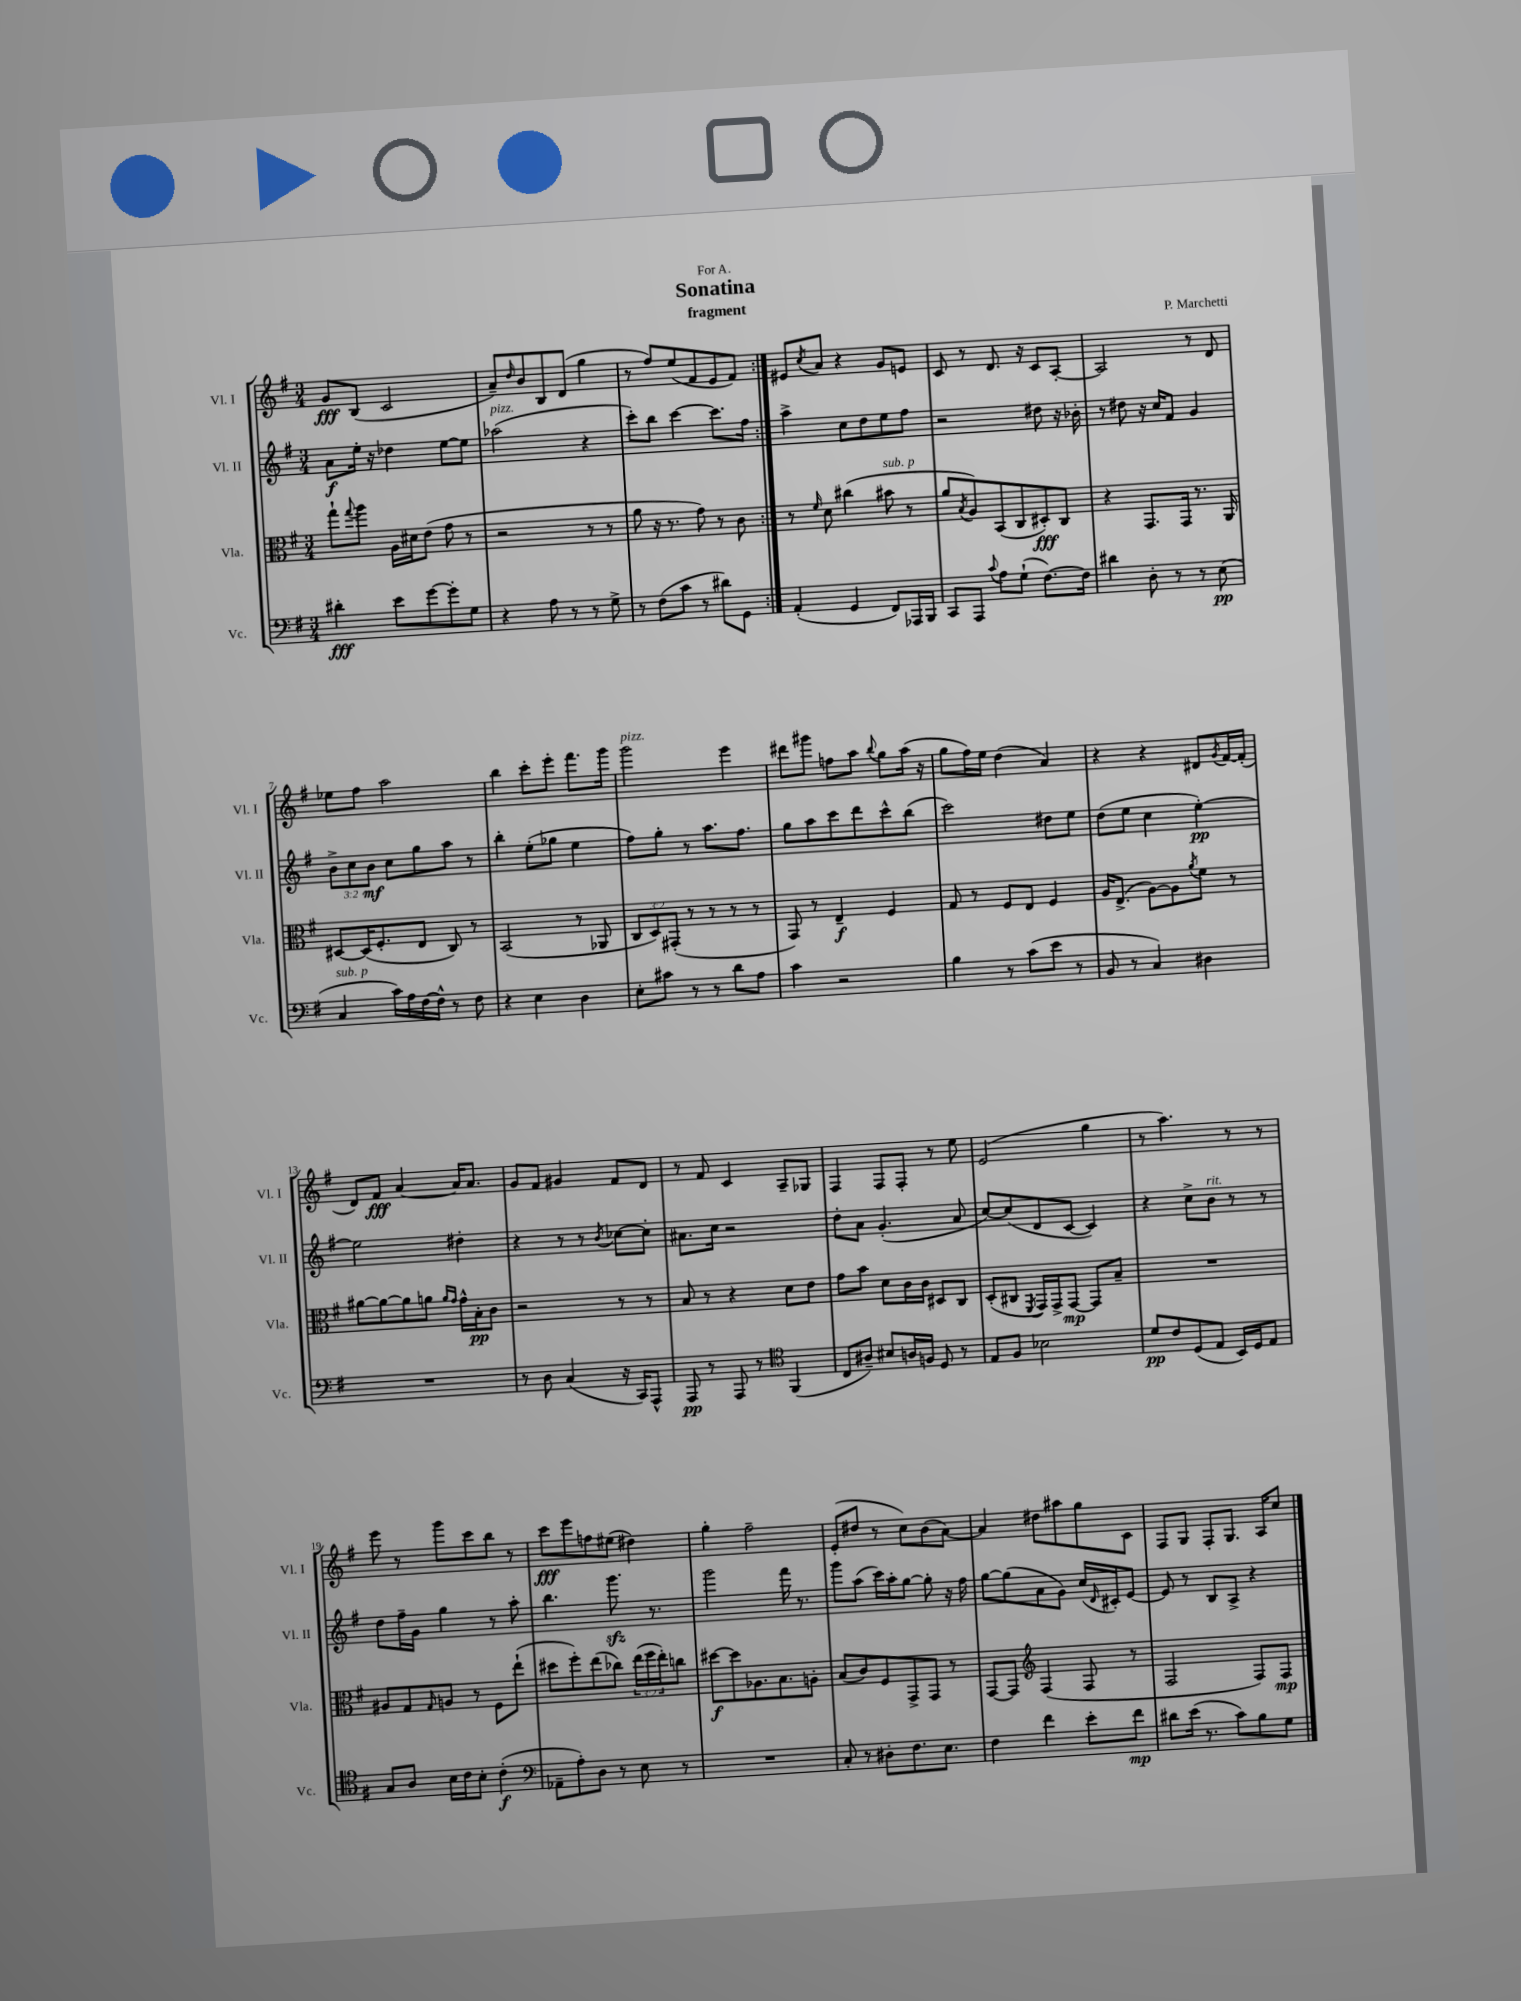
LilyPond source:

\header { title = "Sonatina" composer = "P. Marchetti" subtitle = "fragment" dedication = "For A." }
<<
\new StaffGroup <<
\new Staff = "s0" \with { instrumentName = "Vl. I" shortInstrumentName = "Vl. I" } {
    \clef treble \key g \major \numericTimeSignature \time 3/4
    \repeat volta 2 { g'8\fff b8( c'2 |
    a'8--) \grace { d''16 } b'8 b8 d'8( g''4 |
    r8 fis''8) e''8( fis'8 e'8 fis'8) | }
    eis'8 \acciaccatura { c''8 } a'8 r4 g'8 e'8 |
    c'8 r8 d'8. r16 c'8 a8~-. |
    a2 r8 d'8 |
    ees''8 fis''8 a''2 |
    b''4 c'''8-. e'''8-. fis'''8. g'''16 |
    g'''2^\markup { \italic "pizz." } e'''4 |
    dis'''8 gis'''8 f''8 a''8 \appoggiatura { b''8 } g''8 a''16( r16 |
    g''8 fis''16) e''16 d''4( a'4) |
    r4 r4 dis'8 \acciaccatura { g'8 } fis'16~ fis'16-.( |
    d'8) fis'8\fff a'4~ a'16 a'8. |
    g'8 fis'8 gis'4 fis'8 d'8 |
    r8 fis'8 c'4 a8-- ges8 |
    fis4 fis8 fis8-. r8 e''8 |
    e'2( g''4 |
    r8 a''4.) r8 r8 |
    e'''8 r8 g'''8 c'''8 b''8 r8 |
    c'''8\fff e'''8 f''8 eis''8( dis''4) |
    g''4-. fis''2-- |
    e'8-.( dis''8 r8 c''8) b'8( a'8~) |
    a'4 dis''8 ais''8 g''8 c'8 |
    fis8 g8 fis8-. g8. a16 c''8 \bar "|." |
}
\new Staff = "s1" \with { instrumentName = "Vl. II" shortInstrumentName = "Vl. II" } {
    \clef treble \key g \major \numericTimeSignature \time 3/4 \override Staff.TupletNumber.text = #tuplet-number::calc-fraction-text
    \repeat volta 2 { a'8\f e''16-. r16 des''4 e''8~ e''8 |
    aes''2^\markup { \italic "pizz." }( r4 |
    c'''8-.) b''8 c'''4~ c'''8. fis''16 | }
    a''4-> c''8 d''8 e''8 fis''8 |
    r2 dis''8 r16 bes'16-. |
    r8 dis''8 r16 c''16 fis'8 g'4 |
    \tuplet 3/2 { b'8-> c''8 b'8\mf } c''8 g''8 a''8 r8 |
    b''4-. e''8-.( ges''8 e''4 |
    fis''8) g''8-. r8 a''8. fis''8. |
    g''8 a''8 c'''8 d'''8 c'''8-^ b''8( |
    c'''2) dis''8 e''8 |
    d''8( e''8 c''4 e''4~-.\pp) |
    e''2 dis''4-. |
    r4 r8 r8 \acciaccatura { b'8 } ces''8~ ces''8-. |
    ais'8. c''16 r2 |
    d''8-. a'8 g'4.-.( a'8 |
    c''8~) c''8( d'8 c'8~ c'4) |
    r4 c''8-> b'8^\markup { \italic "rit." } r8 r8 |
    d''8 fis''16-- g'16 g''4 r8 a''8-. |
    b''4. g'''8.\sfz r8. |
    g'''2 fis'''16 r8. |
    g'''8 a''8( c'''16) a''16-. g''8~ g''8-. r16 fis''16 |
    g''8~ g''8( a'8 g'8) c''16( \grace { d'16 } cis'16-.) e'8~ |
    e'8 r8 b8 a8-> r4 \bar "|." |
}
\new Staff = "s2" \with { instrumentName = "Vla." shortInstrumentName = "Vla." } {
    \clef alto \key g \major \numericTimeSignature \time 3/4 \override Staff.TupletNumber.text = #tuplet-number::calc-fraction-text
    \repeat volta 2 { g''8-! \appoggiatura { g''8 } a''8 a16 dis'16 e'8( g'8 r8 |
    r2 r8 r8 |
    a'8 r16 r8. g'8) r8 c'8 | }
    r8 \grace { fis'16 } d'8 cis''4( bis'8^\markup { \italic "sub. p" } r8 |
    a'8 \acciaccatura { b8 } a8) b,8( c8 dis8-.\fff) c8 |
    r4 g,8. g,16 r8. a,16 |
    dis8~ dis16( fis8.-. e8 c8) r8 |
    b,2( r8 aes,8 |
    \tuplet 3/2 { c8 d8) gis,8-.( } r8 r8 r8 r8 |
    g,8) r8 e4--\f fis4 |
    g8 r8 fis8 e8 fis4 |
    a16 e8.->( a8~) a8 \acciaccatura { a'8 } fis'8 r8 |
    ais'8~ ais'8~ ais'8 a'8 \grace { a'16 g'16 } g'16-^ b16-.\pp c'8 |
    r2 r8 r8 |
    b8 r8 r4 d'8 e'8 |
    g'8 b'8 d'8 c'16 c'16 dis8 c8 |
    d8-.( cis8 \acciaccatura { fis,8 } g,16) g,16-> g,8~\mp g,8 b8-- |
    R2. |
    ais8 g8 \grace { g16 } a8 r8 fis8 e''8-!( |
    dis''8 fis''8-.) e''8( ces''8) \tuplet 3/2 { e''16( fis''16 e''16-.) } c''8 |
    dis''8~\f dis''8 aes8. b8. a8-. |
    b8( c'8) fis8 g,8-> g,8 r8 |
    g,8~ g,8 \clef treble fis4( fis8 r8 |
    fis2 fis8) fis8\mp \bar "|." |
}
\new Staff = "s3" \with { instrumentName = "Vc." shortInstrumentName = "Vc." } {
    \clef bass \key g \major \numericTimeSignature \time 3/4
    \repeat volta 2 { dis'4-.\fff e'8 g'8~ g'8-. g8 |
    r4 a8 r8 r8 g8-> |
    r8 fis8( c'8 r8 dis'8) g,8 | }
    a,4-.( g,4 fis,8) aes,,16 b,,16 |
    c,8 a,,8 \appoggiatura { c'8 } a8 g8-!( fis8.~) fis16 |
    dis'4 d8-. r8 r8 e8\pp( |
    c4^\markup { \italic "sub. p" } c'16) a16 fis16~ fis16-^ r8 fis8 |
    r4 e4 d4 |
    e8-. cis'8 r8 r8 d'8 a8 |
    c'4 r2 |
    b4 r8 c'8( e'8 r8 |
    b,8 r8 c4) dis4 |
    R2. |
    r8 d8 c4( r16 c,16) a,,8-^ |
    a,,8\pp r8 a,,8 r8 \clef tenor fis,4( |
    c8 ais8--) bis8 a16 f16 d8 r8 |
    e8 fis8 bes2 |
    d'8\pp c'8 d8( e8 b,16) d16 e8 |
    g8 a8 b16 c'16 b8-. c'4-.\f( |
    \clef bass aes,8-- a8-.) d8 r8 e8 r8 |
    R2. |
    c8-. r8 dis8-. fis8. e8. |
    fis4 fis'4 e'8-. fis'8\mp |
    dis'8 e'16( r8. c'8) b8 g8 \bar "|." |
}
>>
>>
